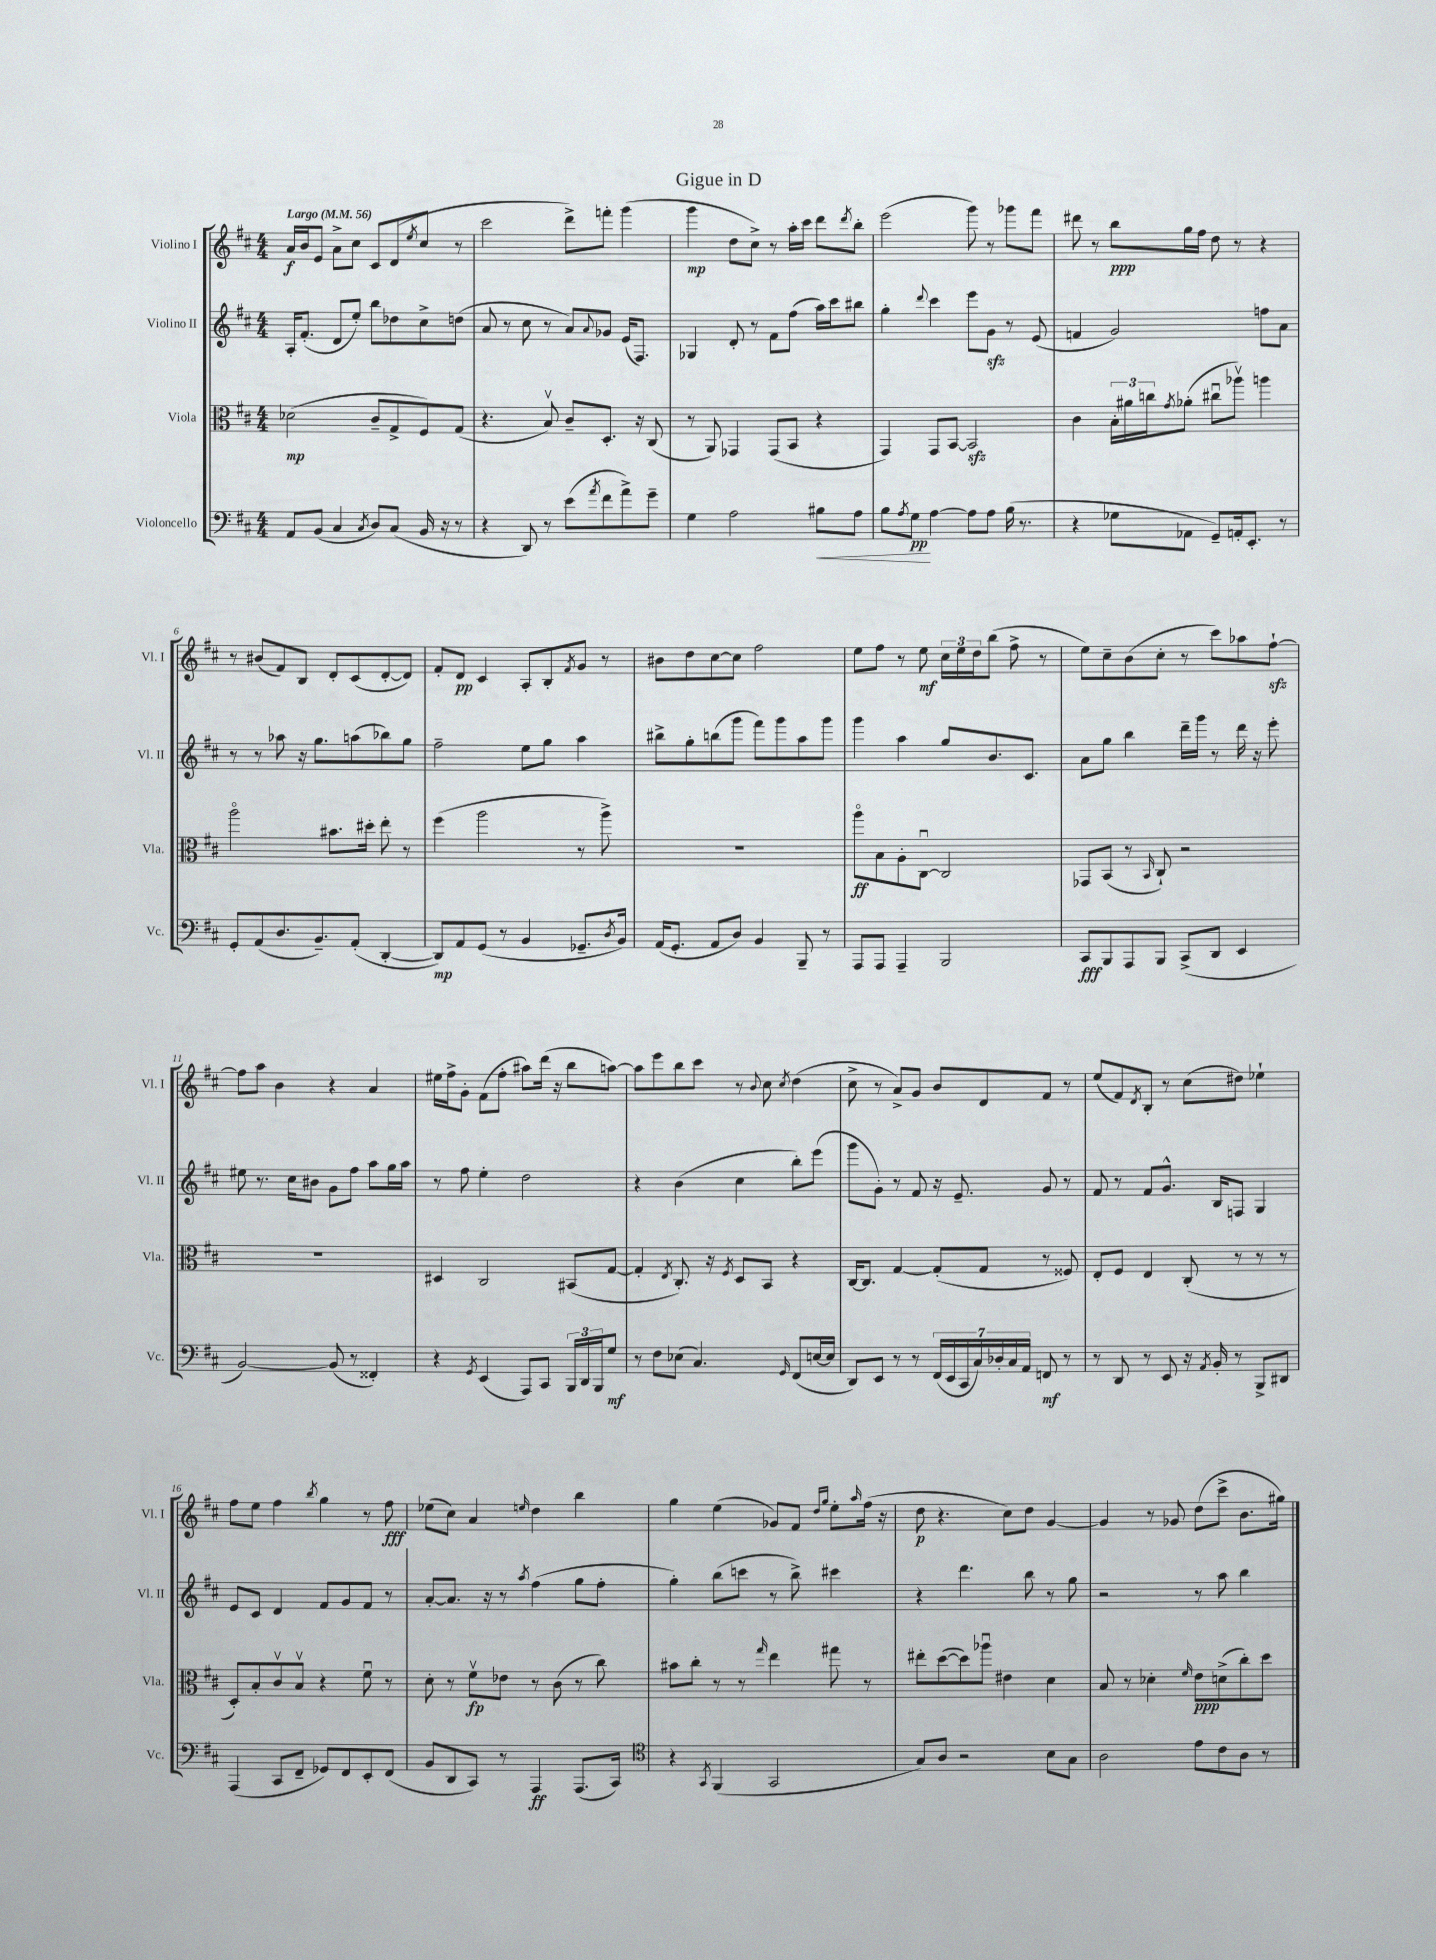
\header { title = "Gigue in D" }
<<
\new StaffGroup <<
\new Staff = "s0" \with { instrumentName = "Violino I" shortInstrumentName = "Vl. I" } {
    \clef treble \key d \major \numericTimeSignature \time 4/4 \tempo "Largo" 4 = 56
    a'16\f b'16 e'8 a'8-> cis''8 cis'8 d'8( \acciaccatura { e''8 } cis''8 r8 |
    cis'''2 d'''8->) f'''8-. g'''4( |
    g'''4\mp d''8 cis''8->) r8 a''16-. cis'''16 d'''8 \acciaccatura { d'''8 } b''8-. |
    e'''2( g'''8) r8 ges'''8 fis'''8 |
    dis'''8 r8 b''8\ppp g''16 fis''16 d''8 r8 r4 |
    r8 bis'8( fis'8) b8 d'8-. cis'8( d'8~-. d'8) |
    fis'8-. d'8\pp cis'4 a8-. b8-. \acciaccatura { fis'8 } g'8 r8 |
    bis'8 d''8 cis''8~ cis''8 fis''2 |
    e''8 fis''8 r8 e''8\mf \tuplet 3/2 { cis''16 e''16 d''16 } b''8( fis''8-> r8 |
    e''8) cis''8-- b'8( cis''8-. r8 cis'''8) aes''8 fis''8~-!\sfz |
    fis''8 a''8 b'4 r4 a'4 |
    eis''16 fis''16-> g'8-. fis'8( fis''8-. ais''8) d'''16( r16 b''8 a''8~) |
    a''8 e'''8 b''8 cis'''8 r8 \appoggiatura { b'8 } cis''8 \acciaccatura { cis''8 } d''4( |
    cis''8-> r8 a'8->) g'8 b'8 d'8 fis'8 r8 |
    e''8( fis'8) \acciaccatura { d'8 } b8-. r8 cis''8( dis''8) ees''4-! |
    fis''8 e''8 fis''4 \acciaccatura { b''8 } g''4 r8 fis''8\fff |
    ees''8( cis''8) a'4 \grace { e''16 } d''4 b''4 |
    g''4 e''4( ges'8) fis'8 \grace { d''16 g''16 } e''8-. \grace { a''16 } fis''16( r16 |
    d''8\p r4. cis''8) d''8 g'4~ |
    g'4 r8 ges'8 d''8( cis'''8-> b'8. gis''16) \bar "|." |
}
\new Staff = "s1" \with { instrumentName = "Violino II" shortInstrumentName = "Vl. II" } {
    \clef treble \key d \major \numericTimeSignature \time 4/4
    a16-. fis'8.-.( d'8 e''8-.) b''8 des''8 cis''8-> d''8( |
    a'8 r8 cis''8 r8 a'8) \appoggiatura { a'8 } ges'8 e'16( fis8.) |
    ges4 d'8-. r8 fis'8 fis''8( a''16) cis'''16 bis''8 |
    g''4-. \appoggiatura { d'''8 } cis'''4 e'''8 g'8\sfz r8 e'8( |
    f'4 g'2) f''8 a'8 |
    r8 r8 aes''8 r16 g''8. a''8( bes''8) g''8 |
    fis''2-- e''8 g''8 a''4 |
    bis''8-> g''8-. b''8( g'''8 fis'''8) g'''8 a''8 g'''8 |
    g'''4 a''4 g''8 b'8. cis'8. |
    a'8 g''8 b''4 d'''16-- g'''16 r8 d'''16 r16 e'''8-. |
    eis''8 r8. cis''16 bis'8 g'8 fis''8 a''8 g''16 a''16 |
    r8 fis''8 e''4-. d''2 |
    r4 b'4( cis''4 b''8-.) e'''8( |
    g'''8 g'8-.) r8 fis'8 r16 e'8.-- g'8 r8 |
    fis'8 r8 fis'8 g'8.-^ b16 f8 g4 |
    e'8 cis'8 d'4 fis'8 g'8 fis'8 r8 |
    a'8~-. a'8. r16 r8 \acciaccatura { a''8 } fis''4( g''8 fis''8-. |
    g''4-.) b''8( c'''8 r8 b''8->) cis'''4 |
    r4 d'''4. b''8 r8 g''8 |
    r2 r8 a''8 b''4 \bar "|." |
}
\new Staff = "s2" \with { instrumentName = "Viola" shortInstrumentName = "Vla." } {
    \clef alto \key d \major \numericTimeSignature \time 4/4
    des'2\mp( cis'8-- g8-> fis8) g8( |
    r4. b8\upbow) cis'8-- d8.-. r16 cis8( |
    r8 a,8) ges,4 ges,8( b,8 r4 |
    g,4) g,8 b,8~ b,2\sfz |
    cis'4 \tuplet 3/2 { b16-. ais'16 c''16 } \acciaccatura { g'8 } aes'8-.( cis''8\downbow aes''8\upbow) a''4 |
    a''2\flageolet bis'8. dis''16-. e''8-. r8 |
    fis''4( a''2 r8 a''8->) |
    R1 |
    a''8\flageolet\ff b8 a8-. cis8~\downbow cis2 |
    ges,8 b,8( r8 \grace { b,16 } cis8-!) r2 |
    R1 |
    dis4 cis2 bis,8( g8~ |
    g4-. \acciaccatura { e8 } cis8.-.) r16 \acciaccatura { fis8 } d8 b,8 r4 |
    cis16~ cis8. g4~ g8-.( g8 r8 fisis8) |
    e8-. fis8 e4 cis8-.( r8 r8 r8 |
    d8-.) b8-. cis'8\upbow b8\upbow r4 fis'8\downbow r8 |
    d'8-. r8 fis'8\upbow\fp ees'8 r8 cis'8( r8 cis''8) |
    bis'8 cis''8-. r8 r8 \grace { g''16 } e''4 gis''8 r8 |
    eis''8-. d''8~( d''8) aes''8\downbow eis'4 d'4 |
    b8 r8 des'4-. \grace { fis'16 } e'8\ppp d'8->( cis''8-.) d''8 \bar "|." |
}
\new Staff = "s3" \with { instrumentName = "Violoncello" shortInstrumentName = "Vc." } {
    \clef bass \key d \major \numericTimeSignature \time 4/4
    a,8 b,8( cis4 \acciaccatura { cis8 } d8) cis8( b,16 r16 r8 |
    r4 d,8) r8 e'8( \acciaccatura { a'8 } fis'8 a'8->) g'8-- |
    g4 a2 bis8\< a8 |
    b8 \acciaccatura { a8 } g8\pp\! a4~ a8 a8 b16( r8. |
    r4 ges8 aes,8 g,8--) a,16-. e,8.-. r8 |
    g,8-. a,8( d8. b,8.--) a,8-.( d,4~-. |
    d,8\mp) a,8 g,8( r8 b,4 ges,8.-- \acciaccatura { d8 } b,16) |
    a,16( g,8.-. a,8 d8) b,4 b,,8-- r8 |
    a,,8 a,,8 a,,4-- b,,2 |
    cis,8\fff b,,8 a,,8 b,,8 cis,8->( d,8 e,4 |
    b,2~) b,8( r8 fisis,4-.) |
    r4 \acciaccatura { g,8 } e,4( a,,8) cis,8 \tuplet 3/2 { b,,16 d,16 b,,16 } g8\mf |
    r8 fis8 ees8( cis4.) \grace { g,16 } fis,8( e16~ e16 |
    d,8) e,8 r8 r8 \tuplet 7/4 { fis,16( e,16 cis,16 cis16) des16-. cis16 a,16 } f,8\mf r8 |
    r8 d,8 r8 e,8 r16 \acciaccatura { a,8 } b,16-. r8 b,,8-> dis,8 |
    a,,4( cis,8 fis,8-- ges,8) fis,8 e,8-. fis,8( |
    b,8 d,8 cis,8) r8 a,,4\ff a,,8.( cis,16) |
    \clef tenor r4 \acciaccatura { g,8 } fis,4( g,2 |
    g8) a8 r2 b8 g8 |
    a2 e'8 cis'8 a8 r8 \bar "|." |
}
>>
>>
